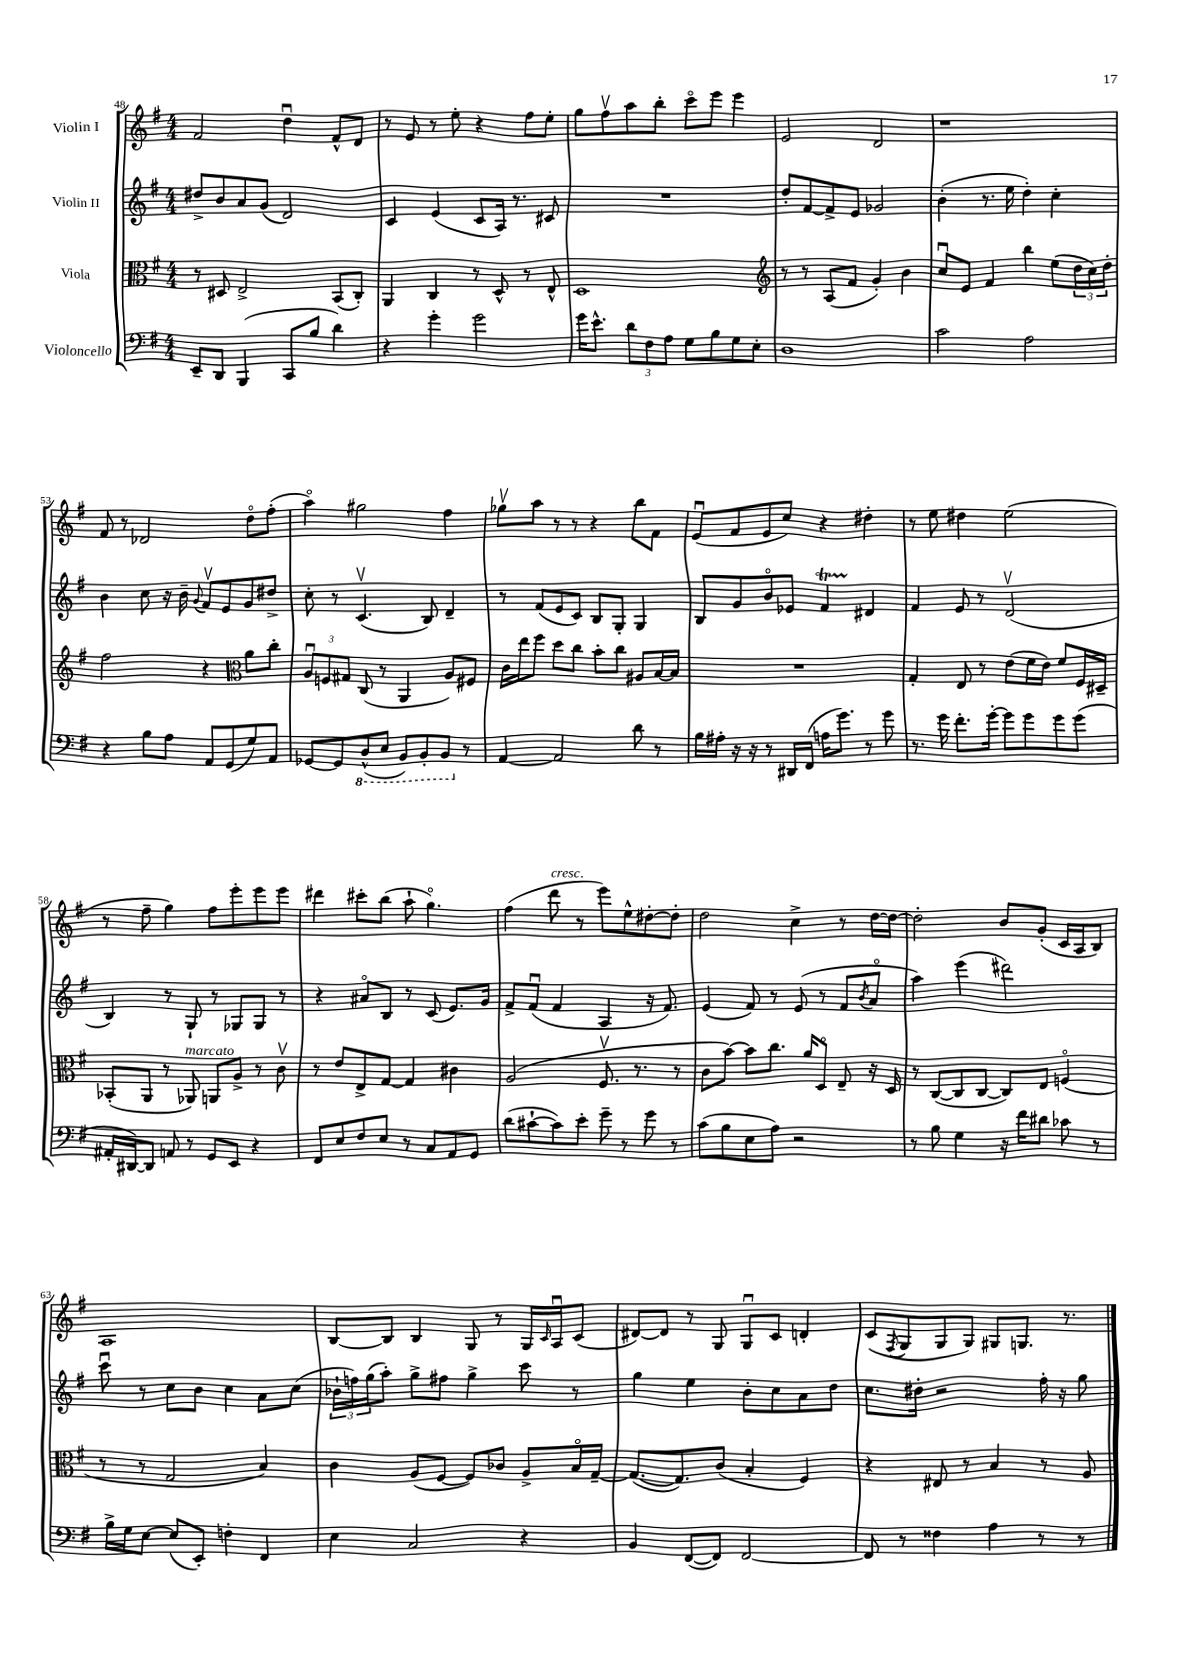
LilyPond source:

<<
\new StaffGroup <<
\new Staff = "s0" \with { instrumentName = "Violin I" } {
    \clef treble \key g \major \numericTimeSignature \time 4/4
    fis'2 d''4\downbow fis'8-^ d'8 |
    r8 e'8 r8 e''8-. r4 fis''8 e''8-. |
    g''8 fis''8\upbow a''8 b''8-. c'''8\flageolet e'''8 e'''4 |
    e'2 d'2 |
    r1 |
    fis'8 r8 des'2 d''8\flageolet fis''8-.( |
    a''4\flageolet) gis''2 fis''4 |
    ges''8\upbow a''8 r8 r8 r4 b''8 fis'8 |
    e'8\downbow( fis'8 e'8 c''8) r4 dis''4-. |
    r8 e''8 dis''4 e''2( |
    r8 fis''8-- g''4) fis''8 e'''8-. e'''8 e'''8 |
    dis'''4 cis'''8-. b''8( a''8-! g''4.\flageolet) |
    fis''4( d'''8^\markup { \italic "cresc." } r8 e'''8) e''8-^ dis''8~-. dis''8-. |
    d''2 c''4-> r8 d''16~ d''16~ |
    d''2-. b'8 g'8-.( c'16 a16 b8) |
    a1 |
    b8~ b8 b4 g8 r8 g16 \grace { c'16 } a16\downbow c'8( |
    dis'8~) dis'8 r8 g8 g8\downbow c'8 d'4-. |
    c'8( \acciaccatura { fis8 } g8 g8 g8) gis8 g8. r8. \bar "|." |
}
\new Staff = "s1" \with { instrumentName = "Violin II" } {
    \clef treble \key g \major \numericTimeSignature \time 4/4
    dis''8-> b'8 a'8 g'8( d'2) |
    c'4 e'4( c'8 a16) r8. cis'8 |
    R1 |
    d''8-. fis'8~ fis'8-> e'8 ges'2 |
    b'4-.( r8. e''16 d''4-.) c''4-. |
    b'4 c''8 r16 b'16-- \appoggiatura { g'8 } fis'8\upbow e'8 g'8 dis''8-> |
    c''8-. r8 c'4.\upbow( b8) d'4-- |
    r8 fis'8( e'8 c'8) b8 g8-. g4 |
    b8 g'8 b'8\flageolet ees'8 fis'4\startTrillSpan dis'4\stopTrillSpan |
    fis'4 e'8 r8 d'2\upbow( |
    b4) r8 g8-! r8 ges8 ges8 r8 |
    r4 ais'8\flageolet b8 r8 c'8( e'8.) g'16 |
    fis'8-> fis'8\downbow( fis'4 a4 r16 fis'8.) |
    e'4( fis'8) r8 e'8( r8 fis'8 \acciaccatura { b'8 } a'8\flageolet |
    a''4) e'''4( dis'''2) |
    c'''8\downbow r8 c''8 b'8 c''4 a'8 c''8( |
    \tuplet 3/2 { bes'16-! f''16) g''16( } a''8-.) g''8-> fis''8 g''4-> c'''8 r8 |
    g''4 e''4 b'8-. c''8 a'8 d''8 |
    c''8. dis''16-. r2 fis''16-. r16 g''8 \bar "|." |
}
\new Staff = "s2" \with { instrumentName = "Viola" } {
    \clef alto \key g \major \numericTimeSignature \time 4/4
    r8 dis8 e2-> b,8( c8-.) |
    a,4 c4 r8 d8-^ r8 e8-^ |
    d1 |
    \clef treble r8 r8 a8( fis'8 g'4-.) b'4 |
    c''8\downbow e'8 fis'4 b''4 e''8( \tuplet 3/2 { d''16 c''16) d''16-. } |
    fis''2 r4 \clef alto a'8 c''8-. |
    \tuplet 3/2 { a8\downbow f8 gis8 } c8( r8 a,4 a8) fis8 |
    c'16 e''16 fis''8 d''8 c''8 b'8-. c''8 ais8 b16~ b16 |
    R1 |
    g4-. e8 r8 e'8( fis'16 e'16) fis'8 fis16 dis16-- |
    bes,8-.( a,8 r8 aes,8^\markup { \italic "marcato" }) a,8 a8-> r8 c'8\upbow |
    r8 e'8 e8-> g8~ g4 cis'4 |
    a2( fis8.\upbow r8. r8 |
    c'8 b'8~) b'8 c''8. a'16 d8\flageolet e8-- r16 d16 |
    r8 c8~( c8 c8~ c8) e8 f4\flageolet( |
    r8 r8 g2 b4) |
    c'4 a8( fis8~ fis8) ces'8 a8-> b16\flageolet g16~-- |
    g8.~( g8.) c'8( b4-. fis4) |
    r4 eis8 r8 b4 r8 a8 \bar "|." |
}
\new Staff = "s3" \with { instrumentName = "Violoncello" } {
    \clef bass \key g \major \numericTimeSignature \time 4/4
    e,8-- d,8 b,,4( c,8 b8 d'4) |
    r4 g'4-. g'2 |
    g'16 e'8.-^ \tuplet 3/2 { d'8 fis8 a8 } g8 b8 g8 e8-. |
    d1 |
    c'2 a2 |
    r4 b8 a8 a,8 g,8( g8) a,8 |
    ges,8~ ges,8 \ottava #-1 d,8-^( e,8 b,,8) b,,8-. b,,8 \ottava #0 r8 |
    a,4~ a,2 d'8 r8 |
    b16 ais16-. r16 r16 r8 dis,16 fis,16( a16 g'8.) r8 g'8 |
    r8. g'16 fis'8.-. g'16~-. g'8 g'8 g'8 g'8( |
    ais,16-. dis,16~) dis,8 a,8 r8 g,8 e,8 r4 |
    fis,8 e8 fis8 e8 r8 c8 a,8 g,8 |
    d'8( cis'8~-! cis'8) e'8-. g'8-- r8 g'8 r8 |
    c'8( b8 e8 a8) r2 |
    r8 b8 g4 r16 fis'16 dis'8 ces'8 r8 |
    b16-> g16 e8~ e8( e,8-.) f4-. fis,4 |
    e4 c2 r4 |
    b,4 fis,8~( fis,8) fis,2~ |
    fis,8 r8 fisis4 a4 r8 r8 \bar "|." |
}
>>
>>
\layout { \context { \Score currentBarNumber = #48 } }
